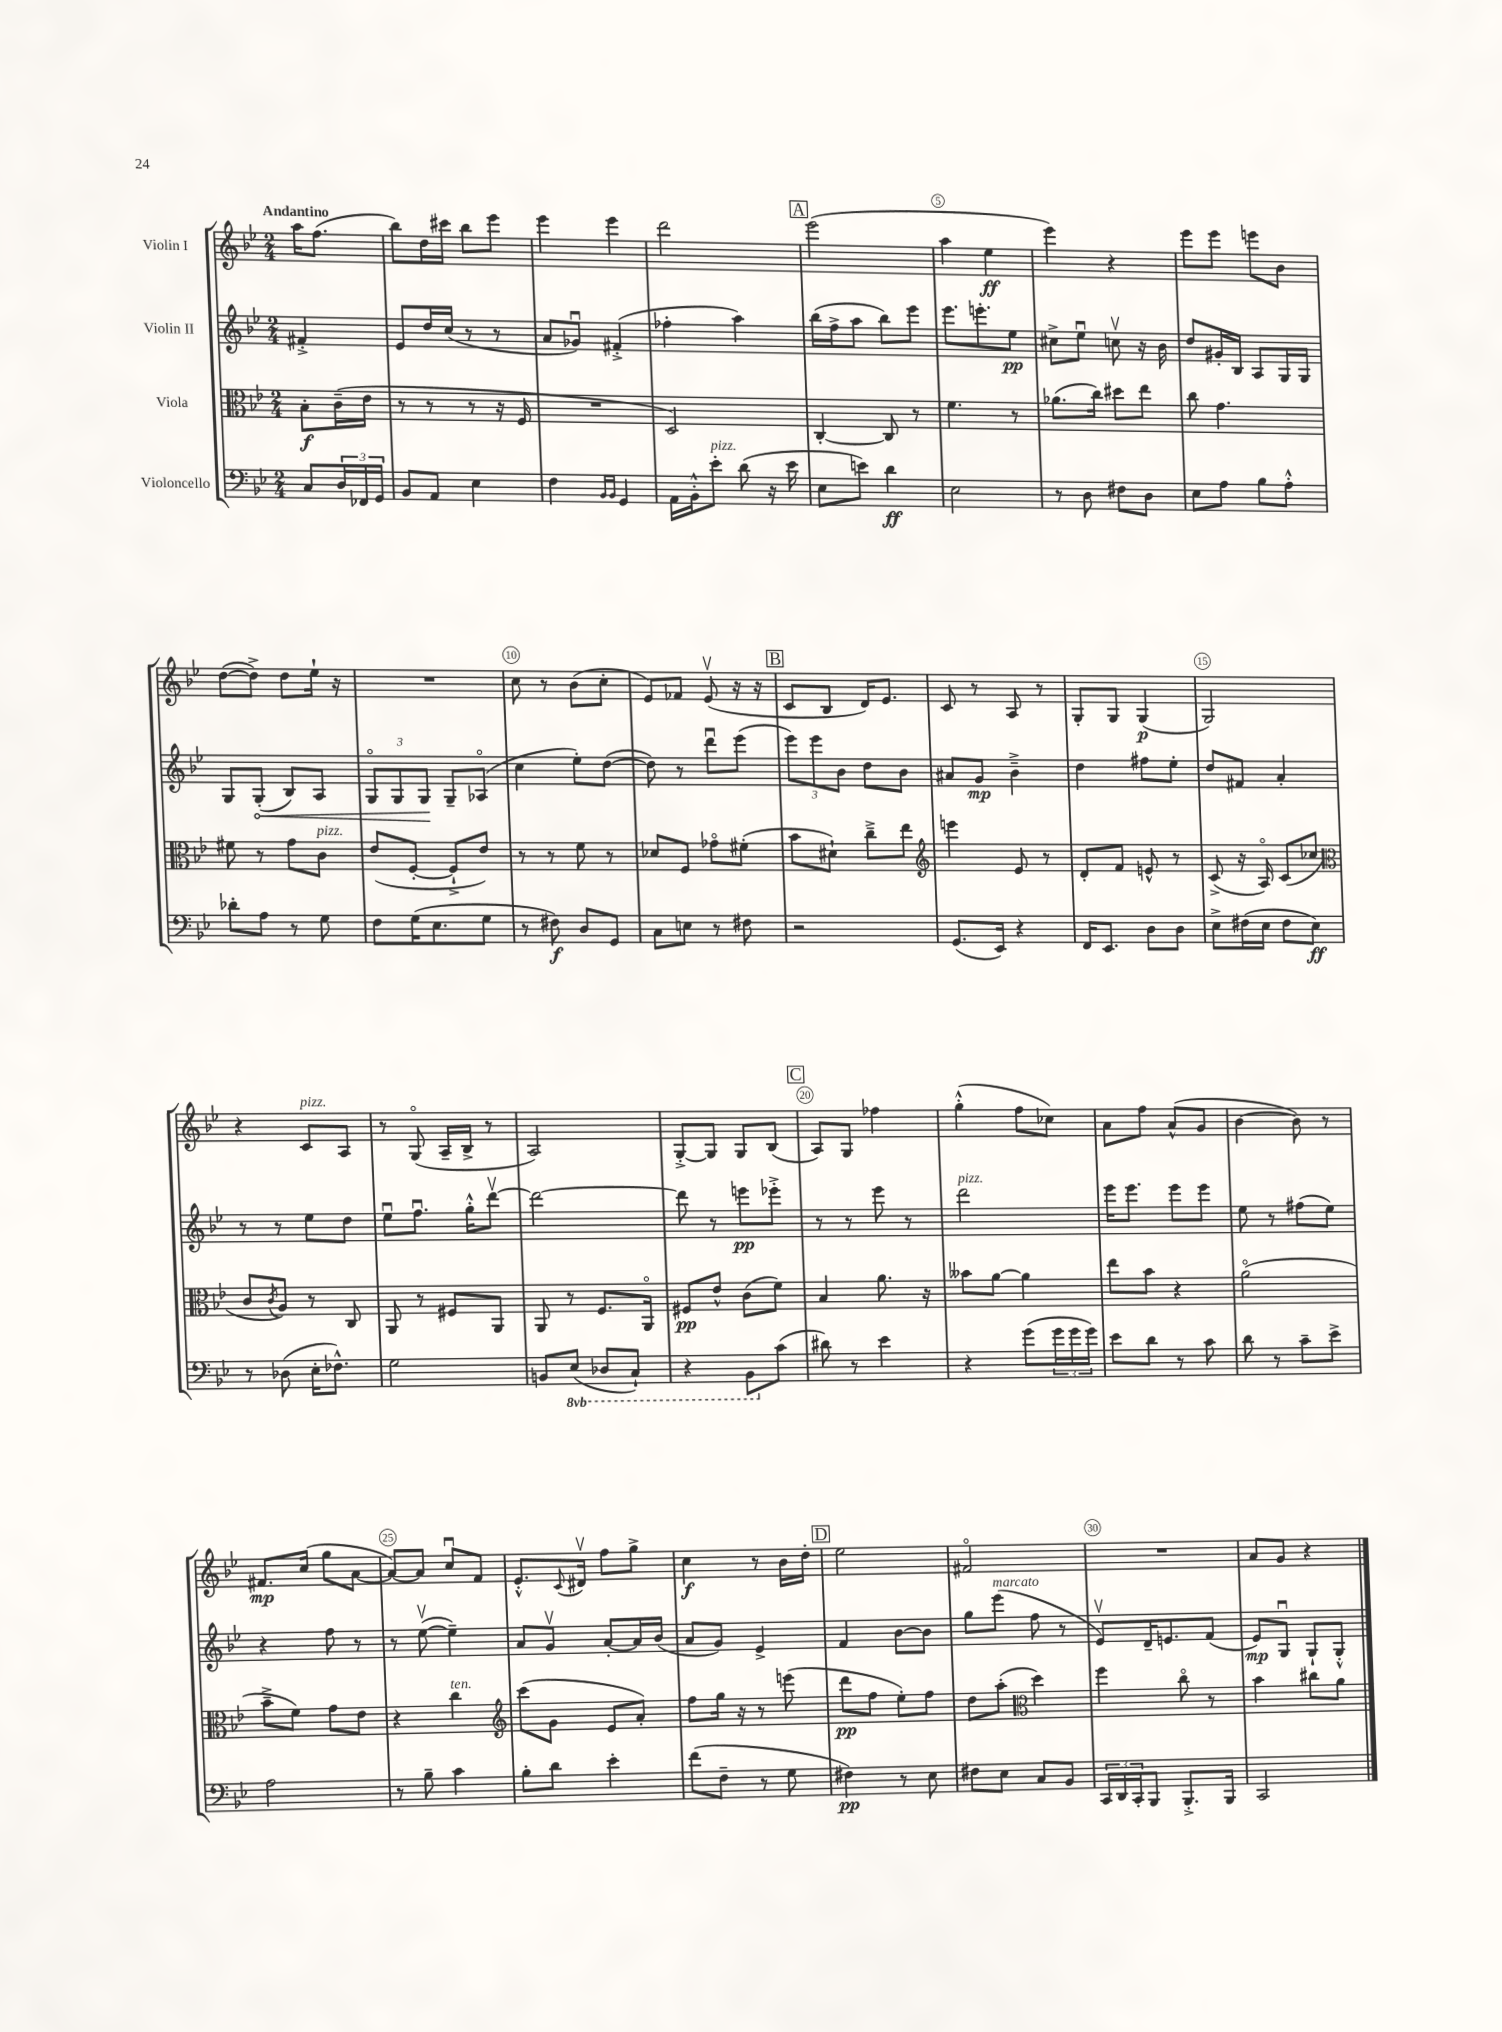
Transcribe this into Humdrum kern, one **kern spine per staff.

**kern	**dynam	**kern	**dynam	**kern	**dynam	**kern	**dynam
*part4	*part4	*part3	*part3	*part2	*part2	*part1	*part1
*staff4	*staff4	*staff3	*staff3	*staff2	*staff2	*staff1	*staff1
*I"Violoncello	*	*I"Viola	*	*I"Violin II	*	*I"Violin I	*
*clefF4	*	*clefC3	*	*clefG2	*	*clefG2	*
*k[b-e-]	*	*k[b-e-]	*	*k[b-e-]	*	*k[b-e-]	*
*M2/4	*	*M2/4	*	*M2/4	*	*M2/4	*
=	=	=	=	=	=	=	=
!	!	!	!	!	!	!LO:TX:a:B:t=Andantino	!
8C/L	.	8B-'\L	f	4f#X'^/	.	16aa\KL	.
.	.	.	.	.	.	(8.ff\J	.
24D/L	.	(16c~\L	.	.	.	.	.
24FF-X/	.	.	.	.	.	.	.
.	.	16e-\JJ	.	.	.	.	.
24GG/JJ	.	.	.	.	.	.	.
=1	=1	=1	=1	=1	=1	=1	=1
8BB-/L	.	8r	.	8e-/L	.	8bb-\L)	.
8AA/J	.	8r	.	16dd/L	.	16dd\L	.
.	.	.	.	(16cc/JJ	.	16ccc#X\JJ	.
4E-\	.	8r	.	8r	.	8bb-\L	.
.	.	16r	.	8r	.	8eee-\J	.
.	.	16F/	.	.	.	.	.
=2	=2	=2	=2	=2	=2	=2	=2
4F\	.	2r	.	8a/L	.	4eee-\	.
.	.	.	.	8g-Xu/J)	.	.	.
16qqBB-/LL	.	.	.	.	.	.	.
16qqBB-/JJ	.	.	.	.	.	.	.
4GG/	.	.	.	(4f#X'^/	.	4eee-\	.
=3	=3	=3	=3	=3	=3	=3	=3
16AA\LL	.	2D/)	.	4ff-X'\	.	2ddd\	.
16BB-'^^\J	.	.	.	.	.	.	.
!LO:TX:a:i:t=pizz.	!	!	!	!	!	!	!
8e-'\J	.	.	.	.	.	.	.
(8d\	.	.	.	4aa\)	.	.	.
16r	.	.	.	.	.	.	.
16e-\	.	.	.	.	.	.	.
!!LO:REH:place=s1:t=A
=4	=4	=4	=4	=4	=4	=4	=4
8E-\L	.	[4C'/	.	(16bb-\LL	.	(2eee-\	.
.	.	.	.	16ff^\J	.	.	.
8en\J)	.	.	.	8aa\J	.	.	.
4d\	ff	8C/]	.	8bb-\L)	.	.	.
.	.	8r	.	8eee-\J	.	.	.
=5	=5	=5	=5	=5	=5	=5	=5
2E-\	.	4.f\	.	8.eee-\L	.	4aa\	.
.	.	.	.	8.eeen'\	.	.	.
.	.	.	.	.	.	4ee-\	ff
.	.	8r	.	8ee-\J	pp	.	.
=6	=6	=6	=6	=6	=6	=6	=6
8r	.	(8.a-X\L	.	8cc#X^\L	.	4eee-\)	.
8D\	.	.	.	8ee-u\J	.	.	.
.	.	16cc\Jk)	.	.	.	.	.
8F#X\L	.	8dd#X\L	.	8ccnv\	.	4r	.
8D\J	.	8ee-\J	.	16r	.	.	.
.	.	.	.	16b-\	.	.	.
=7	=7	=7	=7	=7	=7	=7	=7
8E-\L	.	8cc\	.	8dd/L	.	8eee-\L	.
8A\J	.	4.g\	.	16g#X'/L	.	8eee-\J	.
.	.	.	.	16B-/JJ	.	.	.
8B-\L	.	.	.	8A/L	.	8eeen\L	.
8A'^^\J	.	.	.	16G/L	.	8b-\J	.
.	.	.	.	16G/JJ	.	.	.
!!LO:LB:g=z
=8	=8	=8	=8	=8	=8	=8	=8
8d-X'\L	.	8f#X\	.	8G/L	.	([8dd\L	.
!	!	!	!	!	!LO:HP:b	!	!
8A\J	.	8r	.	(8G'/J	<	8dd^\J])	.
8r	.	8g\L	.	8B-/L)	.	8dd\L	.
!	!	!LO:TX:a:i:t=pizz.	!	!	!	!	!
8G\	.	8c\J	.	8A/J	.	16ee-`\Jk	.
.	.	.	.	.	.	16r	.
=9	=9	=9	=9	=9	=9	=9	=9
8F\L	.	(8e-/L	.	12G/L	.	2r	.
.	.	.	.	12G/	.	.	.
(16G\K	.	[8F'/J	.	.	.	.	.
.	.	.	.	12G/J	.	.	.
8.E-\	.	.	.	.	.	.	.
.	.	8F`^/L]	.	8G~/L	[	.	.
8G\J	.	8e-/J)	.	(8A-X/J	.	.	.
=10	=10	=10	=10	=10	=10	=10	=10
8r	.	8r	.	4cc\	.	8cc\	.
8F#X\)	f	8r	.	.	.	8r	.
8D/L	.	8f\	.	8ee-'\L)	.	(8b-\L	.
8GG/J	.	8r	.	([8dd\J	.	8cc'\J	.
=11	=11	=11	=11	=11	=11	=11	=11
8C\L	.	8d-X/L	.	8dd\])	.	8e-/L)	.
8En\J	.	8F/J	.	8r	.	8f-X/J	.
8r	.	8g-X\L	.	8dddu\L	.	(8e-v/	.
8F#X\	.	(8f#X'\J	.	(8eee-\J	.	16r	.
.	.	.	.	.	.	16r	.
!!LO:REH:place=s1:t=B
=12	=12	=12	=12	=12	=12	=12	=12
2r	.	8b-\L	.	12eee-\L)	.	8c/L	.
.	.	.	.	12eee-\	.	.	.
.	.	8d#X`\J)	.	.	.	8B-/J	.
.	.	.	.	12b-\J	.	.	.
.	.	8cc~^\L	.	8dd\L	.	16d/KL)	.
.	.	.	.	.	.	8.e-/J	.
.	.	8ee-\J	.	8b-\J	.	.	.
=13	=13	=13	=13	=13	=13	=13	=13
*	*	*clefG2	*	*	*	*	*
(8.GG/L	.	4eeen\	.	8a#X/L	.	8c/	.
.	.	.	.	8g/J	mp	8r	.
16EE-/Jk)	.	.	.	.	.	.	.
4r	.	8e-/	.	4b-~^\	.	8A/	.
.	.	8r	.	.	.	8r	.
=14	=14	=14	=14	=14	=14	=14	=14
16FF/KL	.	8d'/L	.	4dd\	.	8G'/L	.
8.EE-/J	.	.	.	.	.	.	.
.	.	8f/J	.	.	.	8G/J	.
8D\L	.	8en^^/	.	8ff#X\L	.	(4G/	p
8D\J	.	8r	.	8ee-'\J	.	.	.
=15	=15	=15	=15	=15	=15	=15	=15
8E-^\L	.	(8c^/	.	8dd/L	.	2G/)	.
(16F#X\L	.	16r	.	8f#X/J	.	.	.
16E-\JJ	.	16A/)	.	.	.	.	.
8F#\L	.	(8c/L	.	4a'/	.	.	.
8E-\J)	ff	8cc-X/J	.	.	.	.	.
!!LO:LB:g=z
=16	=16	=16	=16	=16	=16	=16	=16
*	*	*clefC3	*	*	*	*	*
8r	.	8c/L	.	8r	.	4r	.
.	.	8qc/	.	.	.	.	.
(8D-X\	.	8A/J)	.	8r	.	.	.
!	!	!	!	!	!	!LO:TX:a:i:t=pizz.	!
16E-'\KL	.	8r	.	8ee-\L	.	8c/L	.
8.F-X^^\J)	.	.	.	.	.	.	.
.	.	8C/	.	8dd\J	.	8A/J	.
=17	=17	=17	=17	=17	=17	=17	=17
2G\	.	8AA/	.	8ee-u\L	.	8r	.
.	.	8r	.	8.ffu\J	.	(8G/	.
.	.	8F#X/L	.	.	.	16A~/LL	.
.	.	.	.	16gg'^^\KL	.	16B-^/JJ	.
.	.	8AA/J	.	[8dddv\J	.	8r	.
=18	=18	=18	=18	=18	=18	=18	=18
8BBn/L	.	8AA/	.	2ddd\_	.	2A/)	.
*8ba	*	*	*	*	*	*	*
(8EE-/J	.	8r	.	.	.	.	.
8DD-X/L	.	8.F/L	.	.	.	.	.
8CC`/J)	.	.	.	.	.	.	.
.	.	16AA/Jk	.	.	.	.	.
=19	=19	=19	=19	=19	=19	=19	=19
4r	.	8F#X/L	pp	8ddd\]	.	[8G'^/L	.
.	.	8e-^^/J	.	8r	.	8G/J]	.
8BBB-\L	.	(8c\L	.	8eeen\L	pp	8G/L	.
*X8ba	*	*	*	*	*	*	*
(8c\J	.	8f\J)	.	8eee-X'^\J	.	(8B-/J	.
!!LO:REH:place=s1:t=C
=20	=20	=20	=20	=20	=20	=20	=20
8d#X\)	.	4B-/	.	8r	.	8A/L)	.
8r	.	.	.	8r	.	8G/J	.
4e-\	.	8.a\	.	8eee-\	.	4ff-X\	.
.	.	.	.	8r	.	.	.
.	.	16r	.	.	.	.	.
=21	=21	=21	=21	=21	=21	=21	=21
!	!	!	!	!LO:TX:a:i:t=pizz.	!	!	!
4r	.	8b--X\L	.	2ddd\	.	(4gg'^^\	.
.	.	[8a\J	.	.	.	.	.
(8g\L	.	4a\]	.	.	.	8ff\L	.
24g\L	.	.	.	.	.	8cc-X\J)	.
24g\	.	.	.	.	.	.	.
24g\JJ)	.	.	.	.	.	.	.
=22	=22	=22	=22	=22	=22	=22	=22
8e-\L	.	8ee-\L	.	16eee-\KL	.	8a\L	.
.	.	.	.	8.eee-\J	.	.	.
8d\J	.	8b-\J	.	.	.	8ff\J	.
8r	.	4r	.	8eee-\L	.	(8a^^/L	.
8c\	.	.	.	8eee-\J	.	8g/J	.
=23	=23	=23	=23	=23	=23	=23	=23
8d\	.	(2a\	.	8ee-\	.	[4b-\	.
8r	.	.	.	8r	.	.	.
8c~\L	.	.	.	(8ff#X\L	.	8b-\])	.
8e-^\J	.	.	.	8ee-\J)	.	8r	.
!!LO:LB:g=z
=24	=24	=24	=24	=24	=24	=24	=24
2A\	.	8b-~^\L	.	4r	.	8.f#X/L	mp
.	.	8f\J)	.	.	.	.	.
.	.	.	.	.	.	(16cc/Jk	.
.	.	8g\L	.	8ff\	.	8gg\L	.
.	.	8e-\J	.	8r	.	[8a\J	.
=25	=25	=25	=25	=25	=25	=25	=25
8r	.	4r	.	8r	.	8a/L_)	.
8B-~\	.	.	.	([8ee-v\	.	8a/J]	.
!	!	!LO:TX:a:i:t=ten.	!	!	!	!	!
4c\	.	4cc\	.	4ee-~\])	.	8ccu/L	.
.	.	.	.	.	.	8f/J	.
=26	=26	=26	=26	=26	=26	=26	=26
*	*	*clefG2	*	*	*	*	*
8B-'\L	.	(8ccc\L	.	8a/L	.	8.e-'^^/L	.
8d\J	.	8g\J	.	8gv/J	.	.	.
.	.	.	.	.	.	8qqc/	.
.	.	.	.	.	.	16d#Xv/Jk	.
4e-'\	.	8e-/L	.	[8a'/L	.	8ff\L	.
.	.	8a'/J)	.	16a/L]	.	8gg^\J	.
.	.	.	.	(16b-/JJ	.	.	.
=27	=27	=27	=27	=27	=27	=27	=27
(8f\L	.	8ff\L	.	8a/L	.	4cc\	f
8F~\J	.	16gg\Jk	.	8g/J)	.	.	.
.	.	16r	.	.	.	.	.
8r	.	8r	.	4e-^/	.	8r	.
8G\	.	(8eeen\	.	.	.	16b-\LL	.
.	.	.	.	.	.	16dd'\JJ	.
!!LO:REH:place=s1:t=D
=28	=28	=28	=28	=28	=28	=28	=28
4F#X\)	pp	8ddd\L	pp	4f/	.	2ee-\	.
.	.	8ff\J	.	.	.	.	.
8r	.	8ee-'\L)	.	[8b-\L	.	.	.
8E-\	.	8ff\J	.	8b-\J]	.	.	.
=29	=29	=29	=29	=29	=29	=29	=29
8F#X\L	.	8dd\L	.	8gg\L	.	2f#X/	.
!	!	!	!	!LO:TX:a:i:t=marcato	!	!	!
8E-\J	.	(8aa'\J	.	(8eee-\J	.	.	.
*	*	*clefC3	*	*	*	*	*
8C/L	.	4dd\)	.	8ff\	.	.	.
8BB-/J	.	.	.	8r	.	.	.
=30	=30	=30	=30	=30	=30	=30	=30
24CC/LL	.	4ff\	.	8e-v/L)	.	2r	.
24DD/	.	.	.	.	.	.	.
24CC'/J	.	.	.	.	.	.	.
8BBB-/J	.	.	.	16d~/K	.	.	.
.	.	.	.	8.en/	.	.	.
8.BBB-'^/L	.	8cc\	.	.	.	.	.
.	.	8r	.	(8f/J	.	.	.
16BBB-/Jk	.	.	.	.	.	.	.
=31	=31	=31	=31	=31	=31	=31	=31
2CC/	.	4b-\	.	8e-/L)	mp	8a/L	.
.	.	.	.	8Gu/J	.	8g/J	.
.	.	8cc#X\L	.	8G`/L	.	4r	.
.	.	8a\J	.	8G'^^/J	.	.	.
==	==	==	==	==	==	==	==
*-	*-	*-	*-	*-	*-	*-	*-
